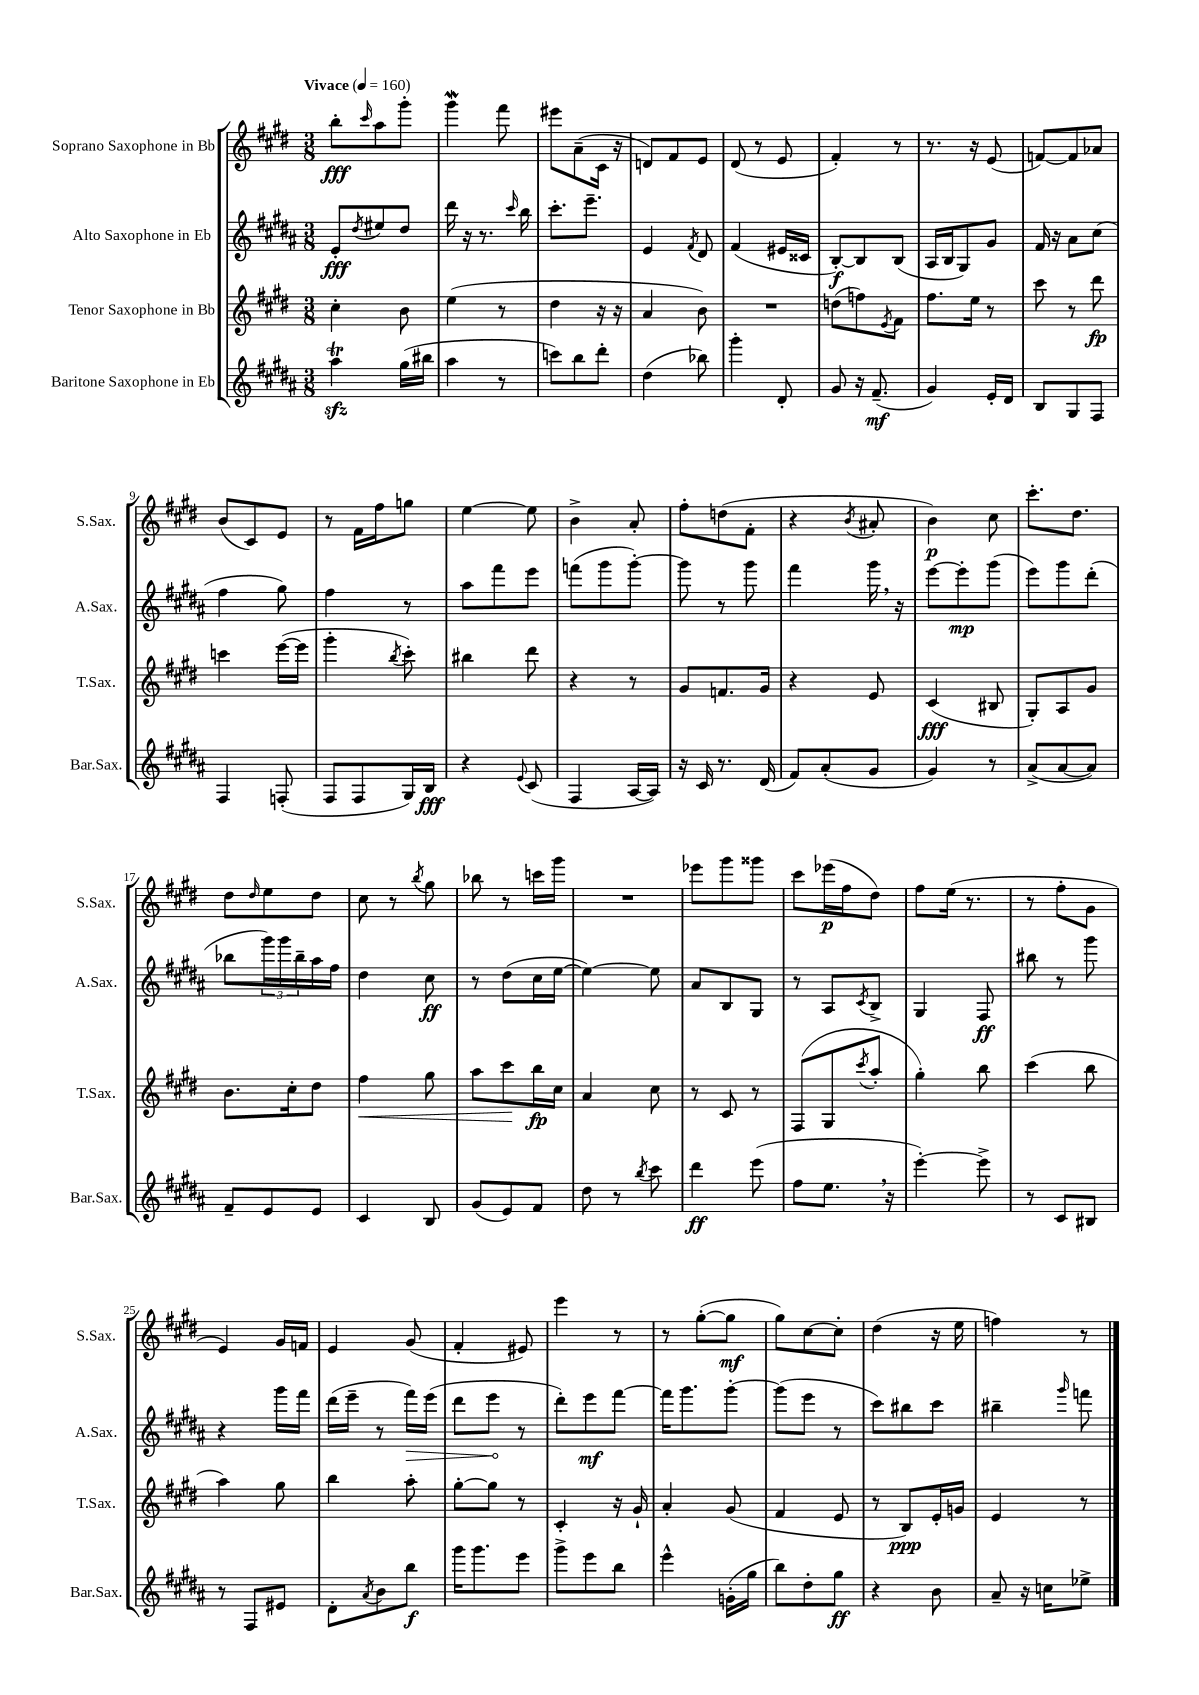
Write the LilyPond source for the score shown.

<<
\new StaffGroup <<
\new Staff = "s0" \with { instrumentName = "Soprano Saxophone in Bb" shortInstrumentName = "S.Sax." } {
    \clef treble \key e \major \numericTimeSignature \time 3/8 \tempo "Vivace" 4 = 160
    b''8-.\fff \grace { cis'''16 } a''8 gis'''8-. |
    gis'''4\mordent fis'''8 |
    eis'''8 a'8--( cis'16 r16 |
    d'8) fis'8 e'8 |
    dis'8( r8 e'8 |
    fis'4-.) r8 |
    r8. r16 e'8( |
    f'8~) f'8 aes'8 |
    b'8( cis'8) e'8 |
    r8 fis'16 fis''16 g''8 |
    e''4~ e''8 |
    b'4-> a'8-. |
    fis''8-. d''8( fis'8-. |
    r4 \acciaccatura { b'8 } ais'8-. |
    b'4\p) cis''8 |
    cis'''8.-. dis''8. |
    dis''8 \grace { dis''16 } e''8 dis''8 |
    cis''8 r8 \acciaccatura { b''8 } gis''8 |
    bes''8 r8 c'''16 gis'''16 |
    R4. |
    ees'''8 gis'''8 gisis'''8 |
    cis'''8 ees'''16\p( fis''16 dis''8) |
    fis''8 e''16( r8. |
    r8 fis''8-. gis'8 |
    e'4) gis'16 f'16 |
    e'4 gis'8( |
    fis'4-. eis'8) |
    e'''4 r8 |
    r8 gis''8~-.( gis''8\mf |
    gis''8) cis''8~ cis''8-. |
    dis''4( r16 e''16 |
    f''4) r8 \bar "|." |
}
\new Staff = "s1" \with { instrumentName = "Alto Saxophone in Eb" shortInstrumentName = "A.Sax." } {
    \clef treble \key b \major \numericTimeSignature \time 3/8
    e'8-.\fff \acciaccatura { dis''8 } eis''8 dis''8 |
    dis'''16 r16 r8. \grace { cis'''16 } b''16 |
    cis'''8.-. e'''8.-- |
    e'4 \acciaccatura { fis'8 } dis'8 |
    fis'4( eis'16 cisis'16 |
    b8~-.\f) b8 b8( |
    ais16 b16 gis8) gis'8 |
    fis'16 r16 ais'8 cis''8( |
    fis''4 gis''8) |
    fis''4 r8 |
    ais''8 fis'''8 e'''8 |
    f'''8( gis'''8 gis'''8~-.) |
    gis'''8 r8 gis'''8 |
    fis'''4 gis'''16 \breathe r16 |
    e'''8~ e'''8-.\mp gis'''8( |
    e'''8) gis'''8 dis'''8-.( |
    bes''8 \tuplet 3/2 { gis'''16) gis'''16 bes''16-- } ais''16 fis''16 |
    dis''4 cis''8\ff |
    r8 dis''8( cis''16 e''16~ |
    e''4~) e''8 |
    ais'8 b8 gis8 |
    r8 ais8 \acciaccatura { cis'8 } b8-> |
    gis4 fis8\ff |
    bis''8 r8 gis'''8 |
    r4 gis'''16 fis'''16 |
    dis'''16( e'''16-- r8 \once \override Hairpin.circled-tip = ##t fis'''16\>) e'''16( |
    dis'''8 e'''8\! r8 |
    dis'''8-.) e'''8\mf fis'''8~ |
    fis'''16 gis'''8. gis'''8~-. |
    gis'''8( e'''8 r8 |
    cis'''8) bis''8 cis'''8 |
    bis''4-- \grace { gis'''16 } f'''8 \bar "|." |
}
\new Staff = "s2" \with { instrumentName = "Tenor Saxophone in Bb" shortInstrumentName = "T.Sax." } {
    \clef treble \key e \major \numericTimeSignature \time 3/8
    cis''4-. b'8 |
    e''4( r8 |
    dis''4 r16 r16 |
    a'4 b'8) |
    R4. |
    d''8( f''8) \acciaccatura { e'8 } fis'8 |
    fis''8. e''16 r8 |
    cis'''8 r8 dis'''8\fp |
    c'''4 e'''16~( e'''16 |
    gis'''4-. \acciaccatura { b''8 } cis'''8-.) |
    bis''4 dis'''8 |
    r4 r8 |
    gis'8 f'8. gis'16 |
    r4 e'8 |
    cis'4\fff( bis8 |
    gis8-.) a8 gis'8 |
    b'8. cis''16-. dis''8 |
    fis''4\< gis''8 |
    a''8 cis'''8\! b''16\fp cis''16 |
    a'4 cis''8 |
    r8 cis'8 r8 |
    fis8( gis8 \acciaccatura { cis'''8 } a''8-. |
    gis''4-.) b''8 |
    cis'''4( b''8 |
    a''4) gis''8 |
    b''4 a''8-. |
    gis''8~-. gis''8 r8 |
    cis'4-. r16 gis'16-! |
    a'4-. gis'8( |
    fis'4 e'8 |
    r8 b8\ppp) e'16-. g'16 |
    e'4 r8 \bar "|." |
}
\new Staff = "s3" \with { instrumentName = "Baritone Saxophone in Eb" shortInstrumentName = "Bar.Sax." } {
    \clef treble \key b \major \numericTimeSignature \time 3/8
    ais''4\trill\sfz gis''16( bis''16 |
    ais''4 r8 |
    c'''8) b''8 dis'''8-. |
    dis''4( bes''8) |
    gis'''4-. dis'8-. |
    gis'8 r16 fis'8.--\mf( |
    gis'4) e'16-. dis'16 |
    b8 gis8 fis8 |
    fis4 f8-.( |
    fis8 fis8 gis16) b16\fff |
    r4 \appoggiatura { e'8 } cis'8( |
    fis4 ais16~ ais16) |
    r16 cis'16 r8. dis'16( |
    fis'8) ais'8-.( gis'8 |
    gis'4) r8 |
    ais'8->( ais'8~ ais'8) |
    fis'8-- e'8 e'8 |
    cis'4 b8 |
    gis'8( e'8) fis'8 |
    dis''8 r8 \acciaccatura { b''8 } cis'''8 |
    dis'''4\ff e'''8( |
    fis''8 e''8. \breathe r16 |
    e'''4~-.) e'''8-> |
    r8 cis'8 bis8 |
    r8 fis8 eis'8 |
    dis'8-. \acciaccatura { ais'8 } b'8 b''8\f |
    gis'''16 gis'''8. e'''8 |
    gis'''8-> e'''8 b''8 |
    e'''4-^ g'16-.( gis''16 |
    b''8) dis''8-. gis''8\ff |
    r4 b'8 |
    ais'8-- r16 c''16 ees''8-> \bar "|." |
}
>>
>>
